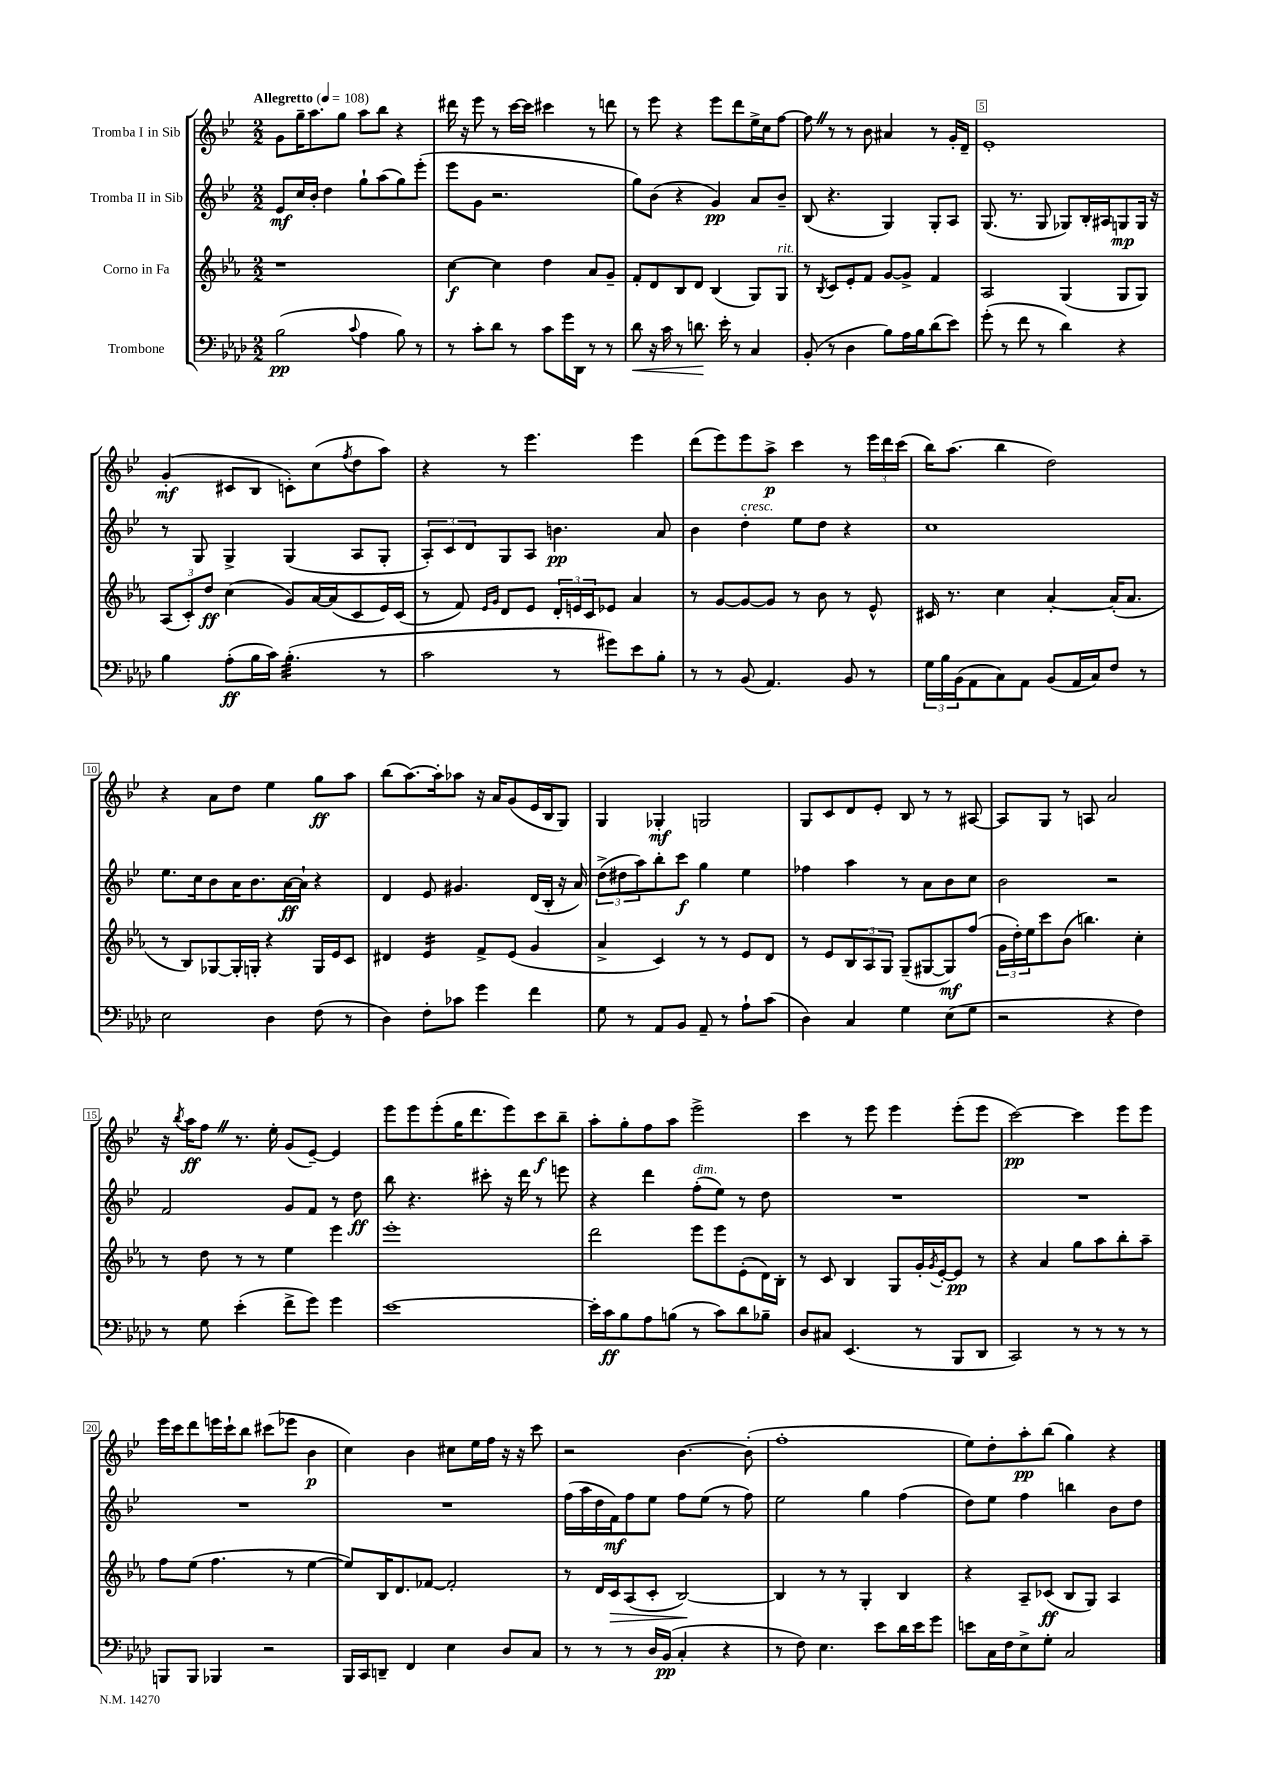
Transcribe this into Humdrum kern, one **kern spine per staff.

**kern	**kern	**kern	**kern
*staff4	*staff3	*staff2	*staff1
*clefF4	*clefG2	*clefG2	*clefG2
*k[b-e-a-d-]	*k[b-e-a-]	*k[b-e-]	*k[b-e-]
*M2/2	*M2/2	*M2/2	*M2/2
*MM108	*MM108	*MM108	*MM108
(2B-	1r	8e-	8g
.	.	16cc	16gg~
.	.	16b-'	8.aa
.	.	4dd	.
.	.	.	8gg
8qqc	.	.	.
4A-	.	8gg`	8aa
.	.	(8aa	8bb-
8B-)	.	8gg)	4r
8r	.	(8eee-'	.
=	=	=	=
8r	[4cc	8eee-	16ddd#
.	.	.	16r
8c'	.	8g	8eee-
8d-	4cc]	2.r	8r
8r	.	.	[16ccc
.	.	.	16ccc]
8c	4dd	.	4ccc#
16g	.	.	.
16DD-	.	.	.
8r	8a-	.	8r
8r	8g~	.	8ddd
=	=	=	=
8d-	8f'	8gg)	8r
16r	8d	(8b-	8eee-
16c	.	.	.
8r	8B-	4r	4r
8.d	8d	.	.
.	(4B-	4g)	8eee-
16e-'	.	.	.
8r	.	.	8ddd
4C	8G)	8a	16ee-^
.	.	.	16cc
.	8G	8b-~	[8ff
=	=	=	=
(8BB-'	8r	(8B-	8ff]
.	8qB-	.	.
8r	8c	4.r	8r
4D-	8e-'	.	8r
.	8f	.	8b-
8B-)	[8g	4G)	4a#
16A-	8g^]	.	.
16B-	.	.	.
(8d-	4f	8G'	8r
8e-)	.	8A	16g'
.	.	.	16d~
=	=	=	=
(8g'	2A-	(8.G	1e-'
8r	.	.	.
.	.	8.r	.
8f	.	.	.
8r	.	8G	.
4d-)	(4G	8G-)	.
.	.	16B-'	.
.	.	16A#	.
4r	8G	8G	.
.	8G)	16G	.
.	.	16r	.
=	=	=	=
4B-	(12A-	8r	(4g'
.	12c')	.	.
.	.	8G	.
.	12dd	.	.
(8A-'	(4cc	4G^	8c#
16B-	.	.	8B-
16c)	.	.	.
(4.B-'	8g)	(4G	8c')
.	[16a-	.	(8cc
.	(16a-]	.	.
.	.	.	8qff
.	8c	8A	8dd
8r	16e-)	8G'	8aa)
.	(16c	.	.
=	=	=	=
2c	8r	12A')	4r
.	.	12c	.
.	8f)	.	.
.	.	12d	.
.	16qqe-	.	.
.	16qqg	.	.
.	8d	8G	8r
.	8e-	8A	4.eee-
8r	24d'	4.b	.
.	24e	.	.
.	24c	.	.
8g#)	8e-	.	.
8e-	4a-	.	4eee-
8B-'	.	8a	.
=	=	=	=
8r	8r	4b-	(8ddd
8r	[8g	.	8eee-)
(8BB-	8g_	4dd'	8eee-
4.AA-)	8g]	.	8aa^
.	8r	8ee-	4ccc
.	8b-	8dd	.
8BB-	8r	4r	8r
8r	8e-^^	.	24eee-
.	.	.	24ddd
.	.	.	(24ccc
=	=	=	=
24G	16c#	1cc	16bb-)
24B-	.	.	.
.	8.r	.	(8.aa
(24BB-	.	.	.
8AA-	.	.	.
8C)	4cc	.	4bb-
8AA-	.	.	.
(8BB-	[4a-'	.	2dd)
16AA-	.	.	.
16C)	.	.	.
8F	(16a-']	.	.
.	8.a-	.	.
8r	.	.	.
=	=	=	=
2E-	8r	8.ee-	4r
.	8B-)	.	.
.	.	16cc	.
.	[8G-	8b-	8a
.	16G-']	16a	8dd
.	16G'	8.b-	.
4D-	4r	.	4ee-
.	.	[16a	.
.	.	16a`]	.
(8F	16G	4r	8gg
.	16e-	.	.
8r	8c	.	8aa
=	=	=	=
4D-)	4d#	4d	(8bb-
.	.	.	[8.aa)
8F'	4e-	8e-	.
.	.	.	16aa']
8c-	.	4.g#	8aa-
4g	8f^	.	16r
.	.	.	16a
.	(8e-	.	(8g
4f	4g	(16d	16e-
.	.	16B-'	16B-
.	.	16r	8G)
.	.	16a)	.
=	=	=	=
8G	4a-^	(12dd^	4G
.	.	12dd#	.
8r	.	.	.
.	.	12aa)	.
8AA-	4c)	8bb-'	4G-'
8BB-	.	8ccc	.
8AA-~	8r	4gg	2G
8r	8r	.	.
8A-`	8e-	4ee-	.
(8c	8d	.	.
=	=	=	=
4D-)	8r	4ff-	8G
.	8e-	.	8c
4C	12B-	4aa	8d
.	12A-	.	.
.	.	.	8e-'
.	12G	.	.
4G	(8G~	8r	8B-
.	[8G#	8a	8r
(8E-	8G#])	8b-	8r
8G	(8ff	8cc	[8A#
=	=	=	=
2r	24g	2b-	8A#]
.	24dd')	.	.
.	24ee-	.	.
.	8ccc	.	8G
.	(8b-	.	8r
.	4.bb)	.	8A
4r	.	2r	2a
4F)	4cc'	.	.
=	=	=	=
8r	8r	2f	16r
.	.	.	8qbb-
.	.	.	16aa
8G	8dd	.	8ff
(4e-'	8r	.	8.r
.	8r	.	.
.	.	.	16ee-'
8f^	4ee-	8g	(8g
8g)	.	8f	[8e-~)
4g	4eee-	8r	4e-]
.	.	8dd	.
=	=	=	=
[1e-	1eee-'	8bb-	8eee-
.	.	4.r	8eee-
.	.	.	(8eee-'
.	.	.	16gg
.	.	.	8.ddd
.	.	8ccc#'	.
.	.	16r	8eee-)
.	.	16ddd	.
.	.	8r	8ccc
.	.	8eee	8bb-~
=	=	=	=
16e-']	2ddd	4r	8aa'
16c	.	.	.
8B-	.	.	8gg'
8A-	.	4ddd	8ff
(8B	.	.	8aa
8r	8eee-	(8ff'	2eee-^
8c)	8eee-	8ee-)	.
8d-	(8e-'	8r	.
8B-~	16d)	8dd	.
.	16B-'	.	.
=	=	=	=
8D-	8r	1r	4ccc
8C#	8c	.	.
(4.EE-	4B-	.	8r
.	.	.	8eee-
.	8G	.	4eee-
8r	16g'	.	.
.	8qg	.	.
.	[16e-'	.	.
8BBB-	8e-]	.	(8eee-'
8DD-	8r	.	8eee-
=	=	=	=
2CC)	4r	1r	[2ccc)
.	4a-	.	.
8r	8gg	.	4ccc]
8r	8aa-	.	.
8r	8bb-'	.	8eee-
8r	8aa-~	.	8eee-
=	=	=	=
8BBB	8ff	1r	16eee-
.	.	.	16ccc
8BBB	(8ee-	.	8ddd
4BBB-	4.ff	.	16eee
.	.	.	16ccc`
.	.	.	8bb-
2r	.	.	(8ccc#
.	8r	.	8eee-
.	[4ee-	.	4b-
=	=	=	=
16BBB-	8ee-])	1r	4cc)
16CC	.	.	.
8DD~	16B-	.	.
.	8.d	.	.
4FF	.	.	4b-
.	[8f-	.	.
4E-	2f-']	.	8cc#
.	.	.	16ee-
.	.	.	16ff
8D-	.	.	16r
.	.	.	16r
8C	.	.	8ccc
=	=	=	=
8r	8r	(16ff	2r
.	.	16aa	.
8r	16d	16dd	.
.	16c	16f)	.
8r	(8A-	8ff	.
16D-	8c'	8ee-	.
(16BB-	.	.	.
4C'	[2B-)	8ff	[4.b-
.	.	(8ee-	.
4r	.	8r	.
.	.	8ff)	(8b-']
=	=	=	=
8r	4B-]	2ee-	1ff'
8F)	.	.	.
4.E-	8r	.	.
.	8r	.	.
.	4G'	4gg	.
8e-	.	.	.
16d-	4B-	(4ff	.
16e-	.	.	.
8g	.	.	.
=	=	=	=
8e	4r	8dd)	8ee-)
16C	.	8ee-	8dd'
16F	.	.	.
8E-^	8A-~	4ff	8aa'
8G'	(8c-	.	(8bb-
2C	8B-	4bb	4gg)
.	8G)	.	.
.	4A-	8b-	4r
.	.	8dd	.
==	==	==	==
*-	*-	*-	*-
